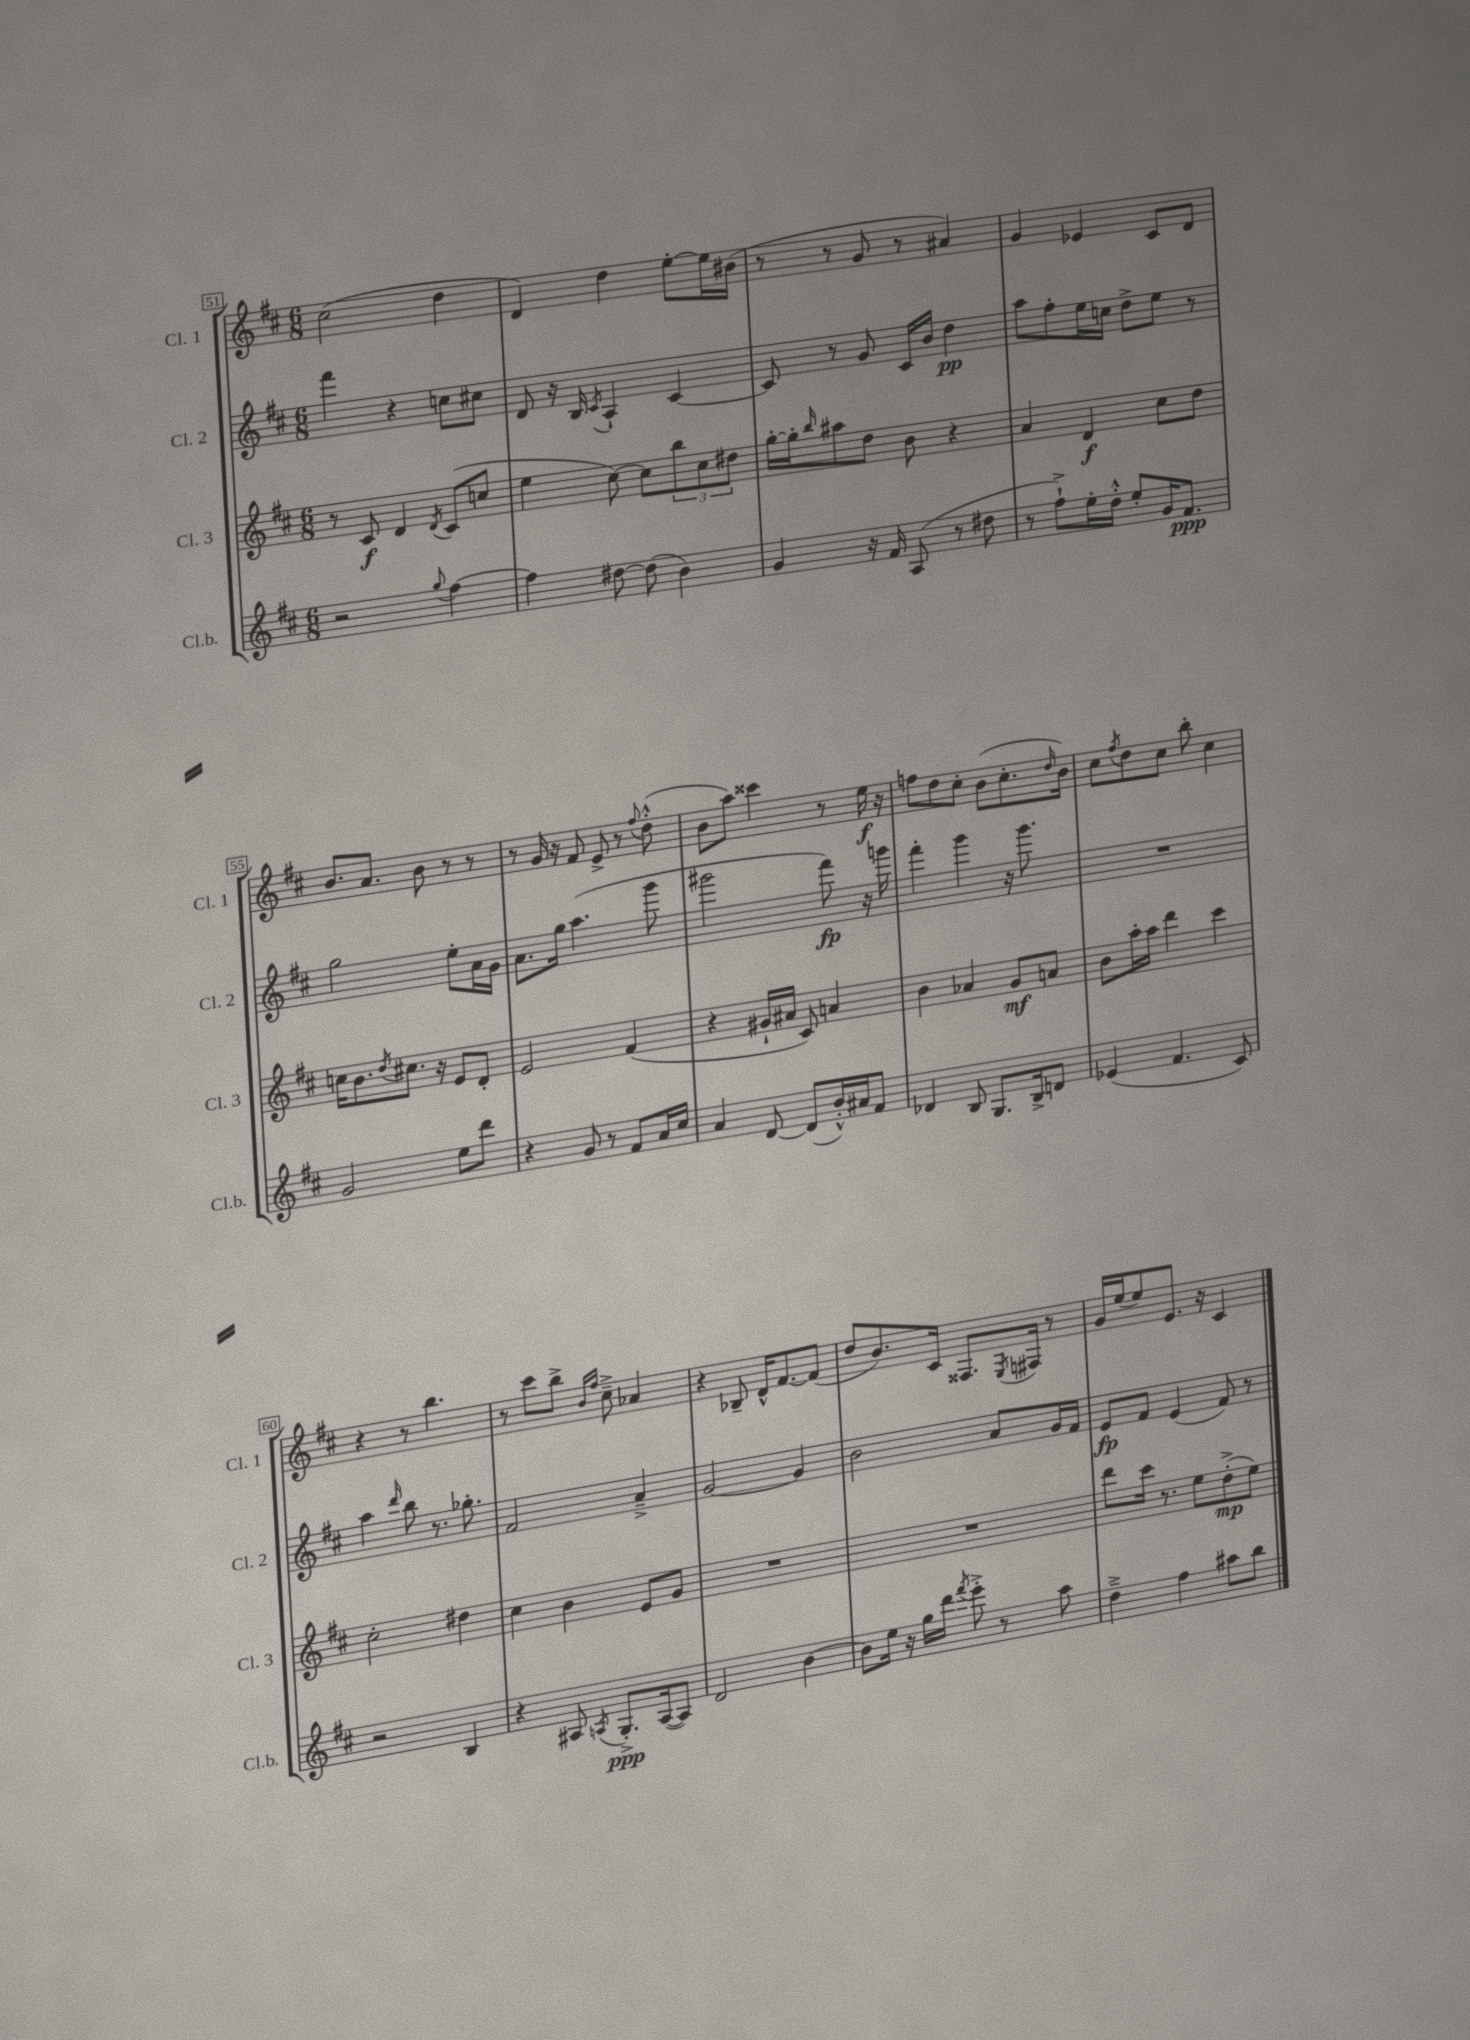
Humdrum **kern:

**kern	**kern	**kern	**kern
*staff4	*staff3	*staff2	*staff1
*clefG2	*clefG2	*clefG2	*clefG2
*k[f#c#]	*k[f#c#]	*k[f#c#]	*k[f#c#]
*M6/8	*M6/8	*M6/8	*M6/8
2r	8r	4fff#	(2cc#
.	8c#	.	.
.	4d	4r	.
8qqgg	8qd	.	.
[4ff#	(8c#	8cc	4dd
.	8cc	8cc#	.
=	=	=	=
4ff#]	4ee	8d	4d)
.	.	16r	.
.	.	16B	.
.	.	8qc#	.
[8dd#	[8cc#)	4A`	4dd
(8dd#]	8cc#]	.	.
4b)	12bb	[4c#	[8ee'
.	12cc#	.	.
.	.	.	16ee]
.	12dd#	.	.
.	.	.	(16b#
=	=	=	=
4g	[16gg'	8c#]	8r
.	16gg']	.	.
.	16qqbb	.	.
.	8aa#	8r	8r
16r	8dd	8g	8g
16f#	.	.	.
(8A	8b	16c#	8r
.	.	16b	.
8r	4r	4dd	4a#)
8dd#	.	.	.
=	=	=	=
8r	4a	8aa	4g
8ff#`^)	.	8ff#'	.
16ee'	4d	16ee	4e-
16dd'^^	.	16cc	.
8ee'	.	8dd^	.
16g	8cc#	8ee	8c#
8.f#	.	.	.
.	8dd	8r	8d
=	=	=	=
2g	16cc	2gg	8.b
.	8.b	.	.
.	.	.	8.a
.	8qdd	.	.
.	8.cc#	.	.
.	.	.	8b
.	16r	.	.
8ee	8e	8ee'	8r
8ddd	8d'	16a	8r
.	.	16g	.
=	=	=	=
4r	2e	8.a	8r
.	.	.	16g
.	.	16gg	16r
8g	.	(4.aa	8f#
8r	.	.	8e^
8f#	(4f#	.	8r
.	.	.	8qqff#
16a	.	8ggg	(8dd'^^
16cc#	.	.	.
=	=	=	=
4a	4r	2ggg#	8b
.	.	.	8aa)
[8d	16g#`	.	4ccc##
.	16a#	.	.
(8d]	8c#)	.	.
16b'^^)	4a	8fff#)	8r
16a#	.	.	.
8f#	.	16r	16ee
.	.	16ggg	16r
=	=	=	=
4d-	4b	4fff#'	8ff
.	.	.	8dd
8B	4a-	4ggg	8cc#'
8.G	.	.	(8b
.	8g	16r	8.cc#'
16B^	.	8.ggg	.
8d	8a	.	.
.	.	.	16qqdd
.	.	.	16b)
=	=	=	=
(4e-	8b	2.r	8cc#
.	.	.	8qff#
.	16aa'	.	8dd
.	16aa	.	.
4.f#	4ddd	.	8cc#
.	.	.	8bb'
.	4ccc#	.	4cc#
8c#)	.	.	.
=	=	=	=
2r	2cc#'	4aa	4r
.	.	16qqddd	.
.	.	8bb	8r
.	.	8.r	4.bb
4B	4dd#	.	.
.	.	8.gg-'	.
=	=	=	=
4r	4cc#	2f#	8r
.	.	.	8ccc#
8A#	4b	.	8bb^
.	.	.	16qqb
8qA	.	.	16qqff#
8.G'^	.	.	8cc#~^
.	8e	4a~^	4a-
([16A	.	.	.
8A])	8g	.	.
=	=	=	=
2d	2.r	[2g	4r
.	.	.	8B-~
.	.	.	16d^^
.	.	.	[8.f#
[4b	.	4g]	.
.	.	.	(8f#]
=	=	=	=
8b]	2.r	2b	8dd
16ee	.	.	8.b)
16r	.	.	.
16gg	.	.	.
16ddd	.	.	16c#
8qfff#	.	.	.
8eee'^	.	.	8.F##
8r	.	8a	.
.	.	.	8qE
.	.	.	16F#
8aa	.	16g	8r
.	.	16f#	.
=	=	=	=
4dd~^	8ddd	8e	16g
.	.	.	(16ee
.	16ccc#	8f#	8ee)
.	8.r	.	.
4ff#	.	(4e	8.e
.	8ee	.	.
.	.	.	16r
8aa#	(8dd'^	8f#)	4c#
8bb	8ee)	8r	.
==	==	==	==
*-	*-	*-	*-
